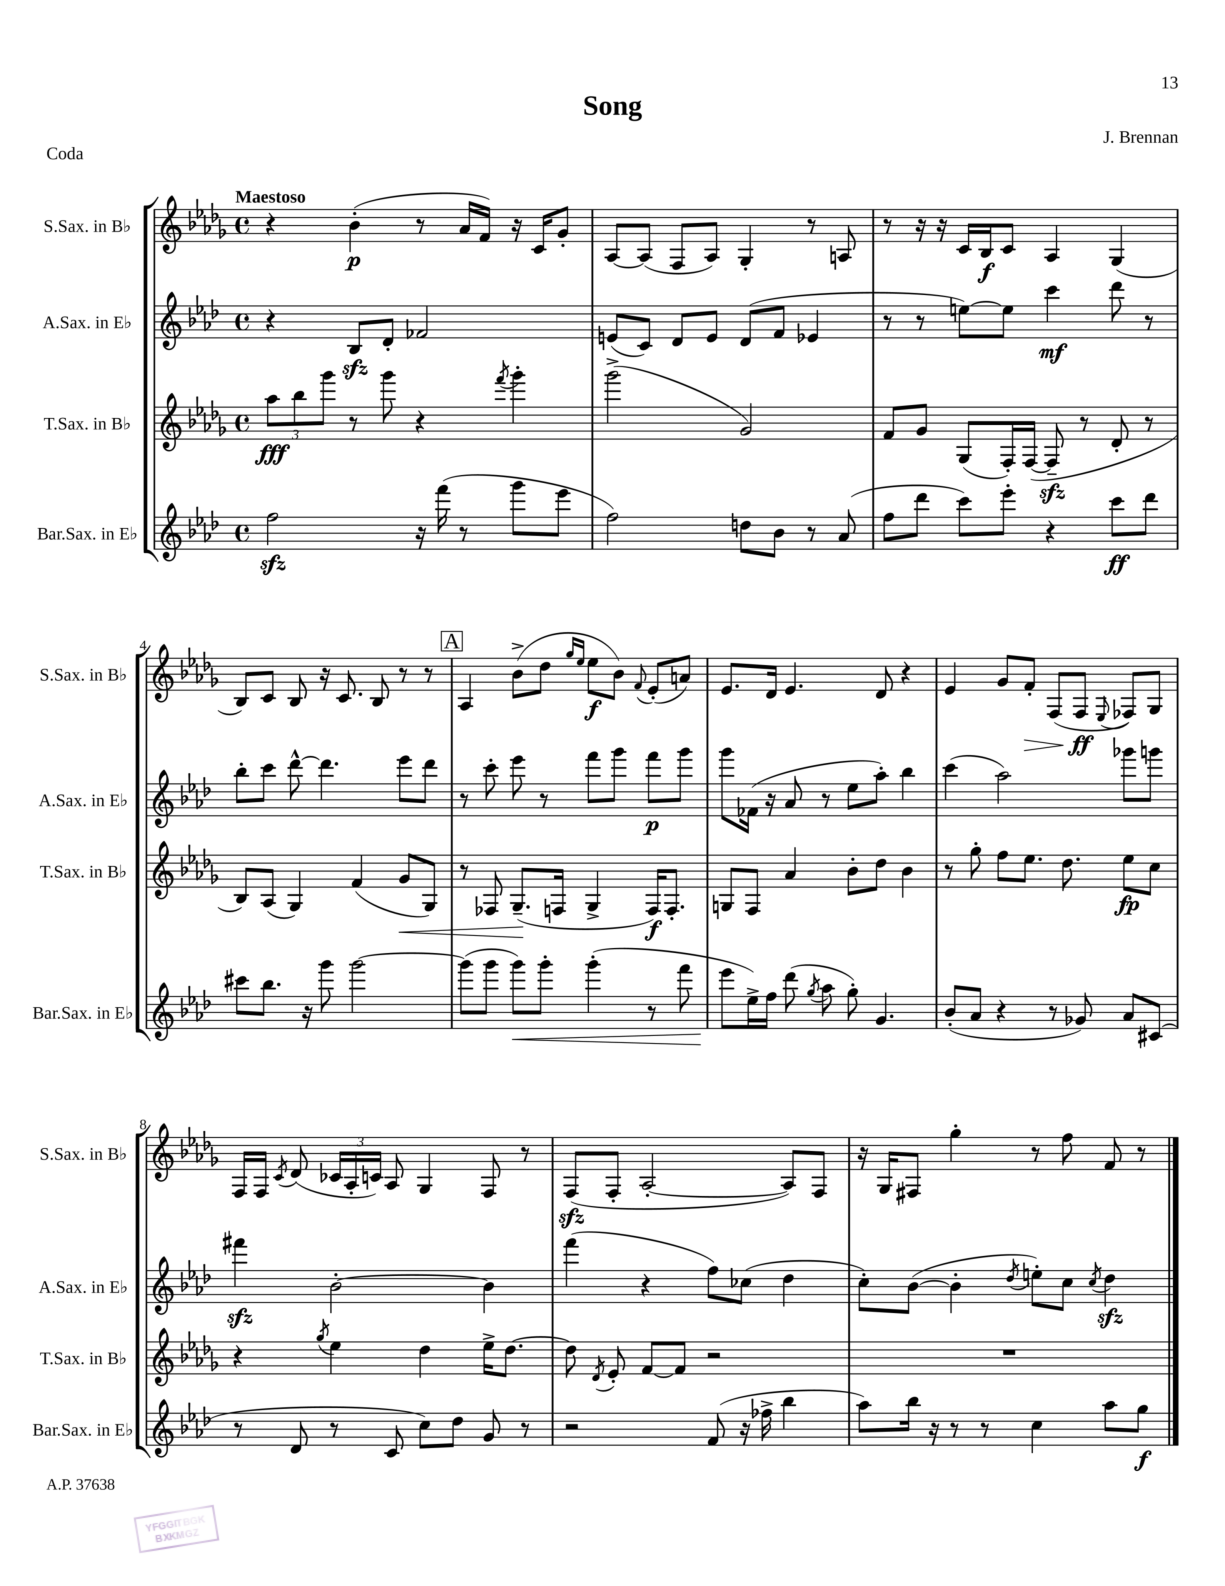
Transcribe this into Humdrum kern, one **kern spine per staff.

**kern	**kern	**kern	**kern
*staff4	*staff3	*staff2	*staff1
*clefG2	*clefG2	*clefG2	*clefG2
*k[b-e-a-d-]	*k[b-e-a-d-g-]	*k[b-e-a-d-]	*k[b-e-a-d-g-]
*M4/4	*M4/4	*M4/4	*M4/4
*met(c)	*met(c)	*met(c)	*met(c)
2ff	12aa-	4r	4r
.	12bb-	.	.
.	12ggg-	.	.
.	8r	8B-	(4b-'
.	8ggg-	8d-'	.
16r	4r	2f-	8r
(16fff	.	.	.
8r	.	.	16a-
.	.	.	16f)
.	8qfff	.	.
8ggg	4ggg-'	.	16r
.	.	.	16c
8eee-	.	.	8g-'
=	=	=	=
2ff)	(2ggg-^	(8e	[8A-
.	.	8c)	(8A-]
.	.	8d-	8F
.	.	8e	8A-)
8dd	2g-)	(8d-	4G-'
8b-	.	8f	.
8r	.	4e-	8r
(8a-	.	.	8A
=	=	=	=
8ff	8f	8r	8r
8ddd-	8g-	8r	16r
.	.	.	16r
8ccc)	(8G-	[8ee)	16c
.	.	.	16B-
8eee-'	16F')	8ee]	8c
.	([16F	.	.
4r	8F~]	4ccc	4A-
.	8r	.	.
8ccc	8d-'	8ddd-	(4G-
8ddd-	8r	8r	.
=	=	=	=
8ccc#	8B-)	8bb-'	8B-)
8.bb-	(8A-	8ccc	8c
.	4G-)	[8ddd-^^	8B-
16r	.	.	.
8ggg	.	4.ddd-]	16r
.	.	.	8.c
[2ggg	(4f	.	.
.	.	.	8B-
.	8g-	8eee-	8r
.	8G-)	8ddd-	8r
=	=	=	=
(8ggg]	8r	8r	4A-
8ggg	8F-	8ccc'	.
8ggg)	(8.G-~	8eee-	(8b-^
8ggg'	.	8r	8dd-
.	16F	.	.
.	.	.	16qqgg-
.	.	.	16qqee-
(4ggg'	4G-^	8fff	8ee-
.	.	8ggg	8b-)
.	.	.	8qqf
8r	16F)	8fff	(8e-'
.	8.F'	.	.
8fff	.	8ggg	8a)
=	=	=	=
8eee-	8G	8ggg	8.e-
16ee-^)	8F	(16f-	.
16ff	.	16r	16d-
(8ddd-	4a-	8a-	4.e-
8qgg	.	.	.
8aa-	.	8r	.
8gg')	8b-'	8ee-	.
4.g	8dd-	8aa-')	8d-
.	4b-	4bb-	4r
=	=	=	=
(8b-'	8r	(4ccc	4e-
8a-	8gg-'	.	.
4r	8ff	2aa-)	8g-
.	8.ee-	.	8f'
8r	.	.	(8F
.	8.dd-	.	.
8g-)	.	.	8F
.	.	.	8qqE-
8a-	8ee-	8ggg-	8F-)
(8c#	8cc	8ggg	8G-
=	=	=	=
8r	4r	4fff#	16F
.	.	.	16F
.	.	.	8qc
8d-	.	.	(8d-
.	8qgg-	.	.
8r	4ee-	[2b-'	24c-
.	.	.	24A-'
.	.	.	24c)
8c	.	.	8A-
8cc)	4dd-	.	4G-
8dd-	.	.	.
8g	16ee-^	4b-]	8F
.	[8.dd-	.	.
8r	.	.	8r
=	=	=	=
2r	8dd-]	(4fff	(8F
.	8qd-	.	.
.	8e-'	.	8F'
.	[8f	4r	[2A-'
.	8f]	.	.
(8f	2r	8ff)	.
16r	.	(8cc-	.
16ff-^	.	.	.
4bb-	.	4dd-	8A-])
.	.	.	8F
=	=	=	=
8aa-)	1r	8cc')	16r
.	.	.	16G-
16bb-	.	([8b-	8F#
16r	.	.	.
8r	.	4b-']	4gg-'
8r	.	.	.
.	.	8qdd-	.
4cc	.	8ee')	8r
.	.	8cc	8ff
.	.	8qcc	.
8aa-	.	4dd-	8f
8gg	.	.	8r
==	==	==	==
*-	*-	*-	*-
